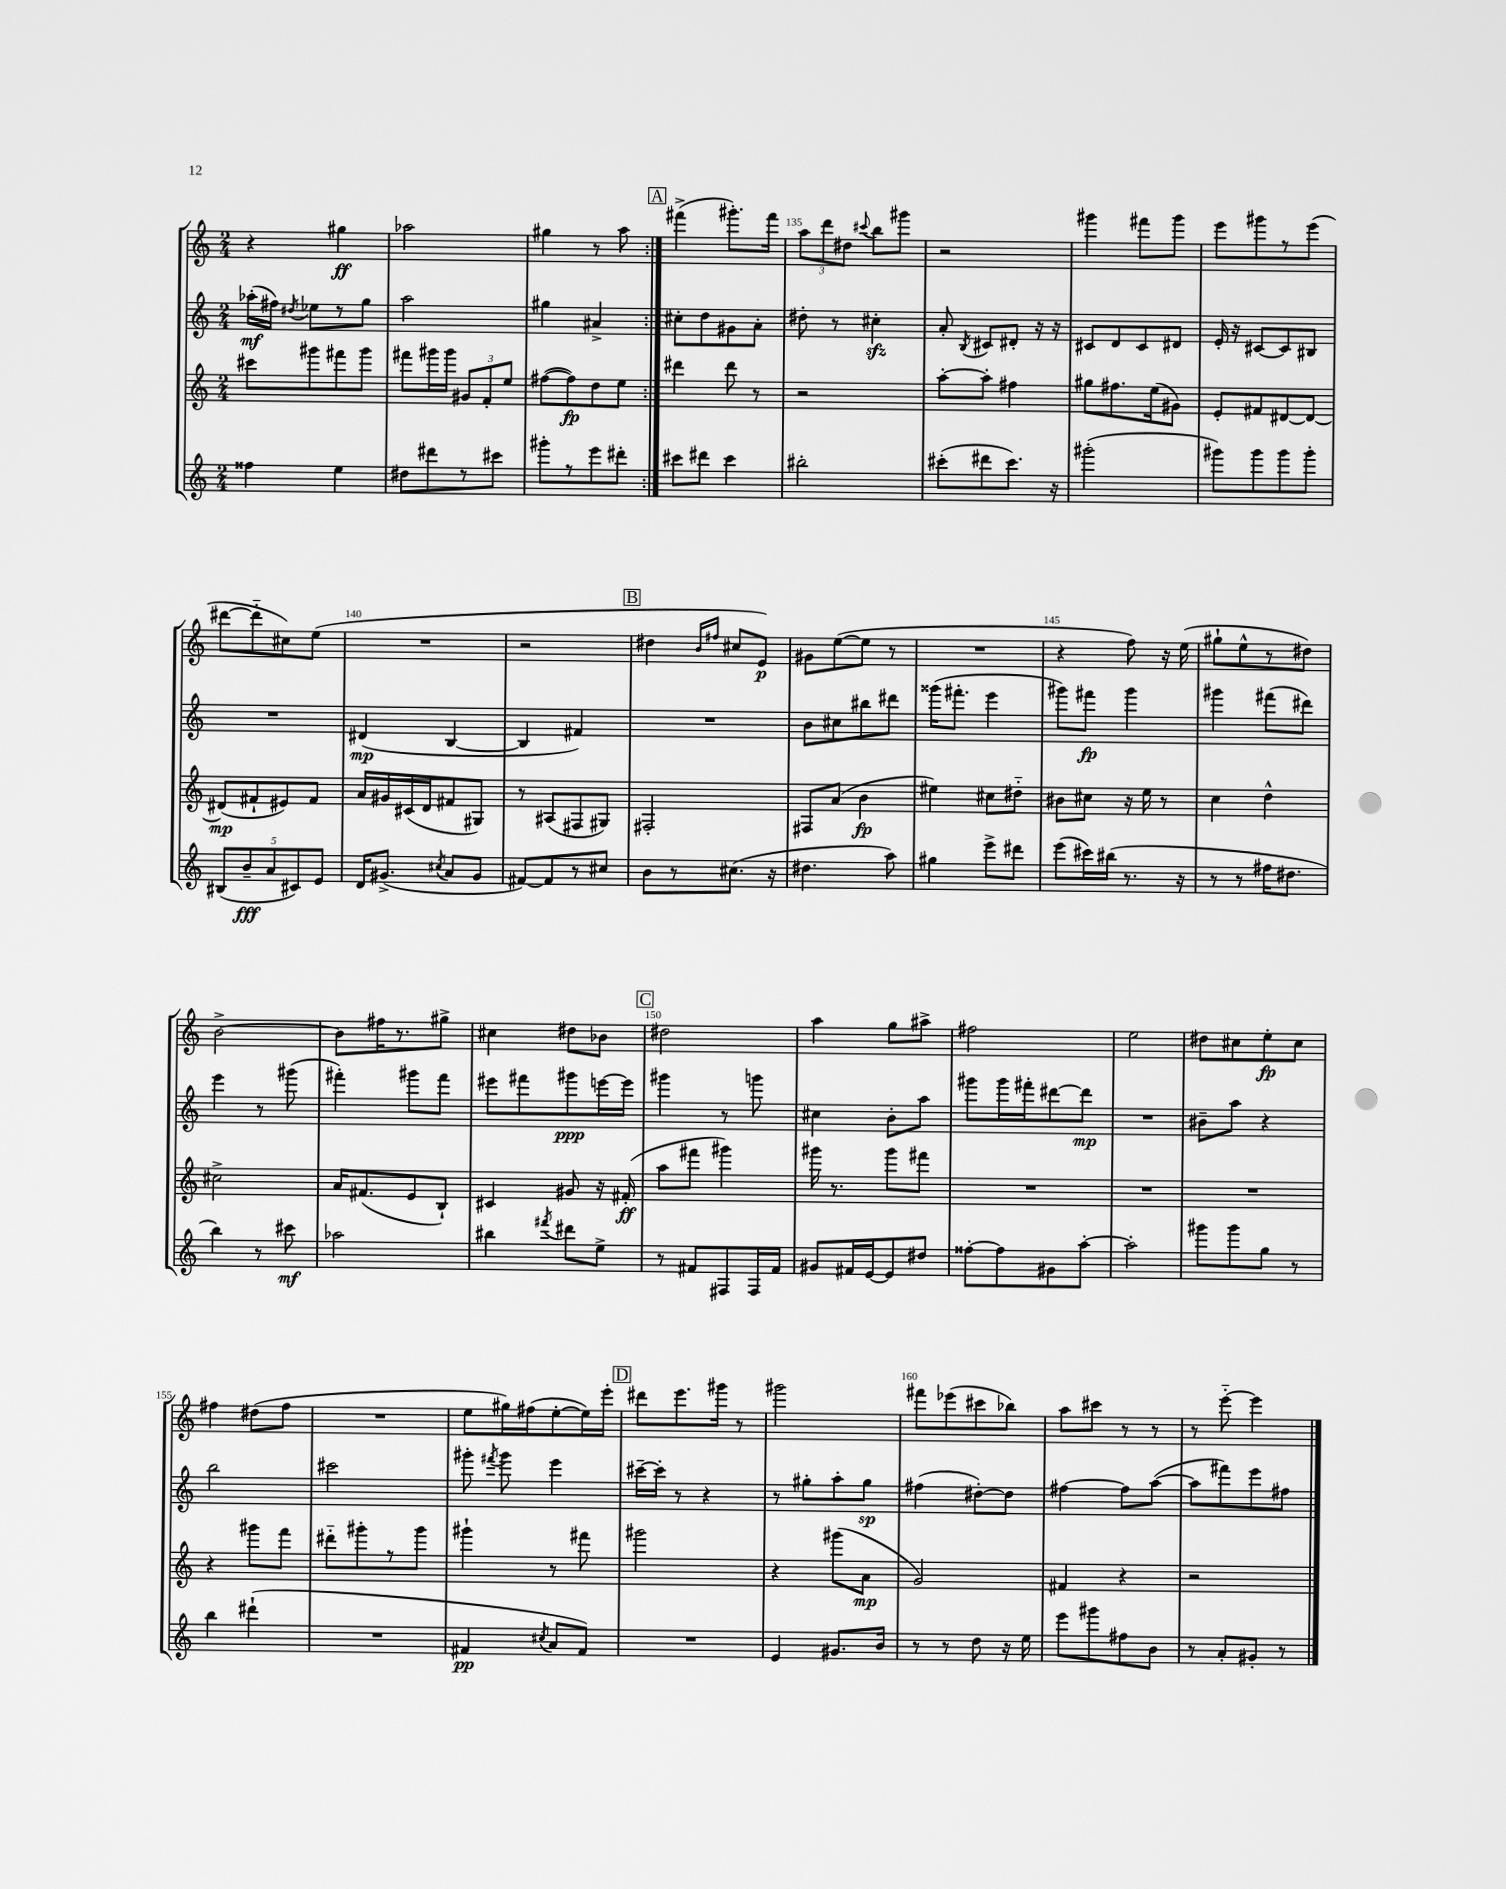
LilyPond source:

<<
\new StaffGroup <<
\new Staff = "s0" {
    \clef treble \key c \major \numericTimeSignature \time 2/4
    \autoBeamOff \repeat volta 2 { r4 gis''4\ff |
    aes''2 |
    gis''4 r8 a''8 | }
    \mark \markup { \box "A" } fis'''4->( gis'''8.[-.) fis'''16] |
    \tuplet 3/2 { a''8[ d'''8 dis''8] } \appoggiatura { cis'''8 } b''8[ gis'''8] |
    r2 |
    gis'''4 fis'''8[ gis'''8] |
    e'''8[ gis'''8 r8 e'''8]( |
    dis'''8[~ dis'''8-_ cis''8) e''8]( |
    R2 |
    r2 |
    \mark \markup { \box "B" } dis''4 \grace { b'16[ fis''16] } cis''8[ e'8]\p) |
    gis'8[ e''8~( e''8] r8 |
    R2 |
    r4 f''8) r16 e''16( |
    gis''8[-! e''8-^ r8 dis''8]) |
    b'2~-> |
    b'8[ fis''16 r8. gis''8]-> |
    cis''4 dis''8[ bes'8] |
    \mark \markup { \box "C" } dis''2 |
    a''4 g''8[ ais''8]-> |
    fis''2 |
    e''2 |
    dis''8[ cis''8 e''8-.\fp cis''8] |
    fis''4 dis''8[( fis''8] |
    R2 |
    e''8[ gis''16) fis''16( e''8~-. e''16) e'''16]-. |
    \mark \markup { \box "D" } dis'''8[ e'''8. gis'''16] r8 |
    gis'''2 |
    fis'''8[ ees'''8( cis'''8 bes''8]) |
    a''8[ cis'''8] r8 r8 |
    r8 e'''8~-_ e'''4 \bar "|." |
}
\new Staff = "s1" {
    \clef treble \key c \major \numericTimeSignature \time 2/4
    \autoBeamOff \repeat volta 2 { aes''16[-.\mf( fis''16]) \acciaccatura { dis''8 } ees''8[ r8 g''8] |
    a''2 |
    gis''4 ais'4-> | }
    \mark \markup { \box "A" } cis''8[-. d''8 gis'8 a'8]-. |
    dis''8-. r8 cis''4-.\sfz |
    a'8-. \acciaccatura { b8 } cis'8[ dis'8]-. r16 r16 |
    cis'8[ d'8 cis'8 dis'8] |
    e'16-. r16 cis'8[~ cis'8 bis8] |
    R2 |
    dis'4\mp( b4~ |
    b4 fis'4) |
    \mark \markup { \box "B" } R2 |
    b'8[ cis''8 bis''8 dis'''8] |
    gisis'''16[( fis'''8.]-. e'''4 |
    gis'''8[) fis'''8]\fp gis'''4 |
    gis'''4 fis'''8[( dis'''8]) |
    e'''4 r8 gis'''8( |
    fis'''4-.) gis'''8[ fis'''8] |
    eis'''8[ fis'''8 gis'''8\ppp e'''16~ e'''16] |
    \mark \markup { \box "C" } gis'''4 r8 g'''8 |
    cis''4 b'8[-. a''8] |
    gis'''8[ gis'''16 fis'''16-. dis'''8~ dis'''8]\mp |
    R2 |
    bis'8[-- a''8] r4 |
    b''2 |
    cis'''2 |
    gis'''8-. \acciaccatura { fis'''8 } gis'''8 e'''4 |
    \mark \markup { \box "D" } cis'''16[~-- cis'''16]-. r8 r4 |
    r8 gis''8[-. a''8-. gis''8]\sp |
    fis''4( dis''8[~-.) dis''8] |
    fis''4~ fis''8[ a''8]~( |
    a''8[ fis'''8) e'''8 fis''8] \bar "|." |
}
\new Staff = "s2" {
    \clef treble \key c \major \numericTimeSignature \time 2/4
    \autoBeamOff \repeat volta 2 { cis'''8[ gis'''8 fis'''8 gis'''8] |
    fis'''8[ gis'''16 gis'''16] \tuplet 3/2 { gis'8[ f'8-. e''8] } |
    fis''8[~( fis''8\fp) d''8 e''8] | }
    \mark \markup { \box "A" } dis'''4 dis'''8 r8 |
    r2 |
    a''8[~-. a''8]-. fis''4 |
    gis''8[ fis''8. e''16( gis'8]) |
    e'8[-. fis'8 dis'8~ dis'8]~ |
    dis'8[\mp( fis'8-! eis'8) fis'8] |
    a'16[ gis'16 cis'16( d'16 fis'8 gis8]) |
    r8 ais8[( fis8 gis8]) |
    \mark \markup { \box "B" } fis2-. |
    fis8[ a'8]( b'4\fp |
    eis''4) cis''8[ dis''8]-_ |
    bis'8[ cis''8] r16 e''16 r8 |
    c''4 d''4-^ |
    cis''2-> |
    a'16[ fis'8.( e'8 b8]-!) |
    cis'4 gis'8 r16 fis'16-.\ff( |
    \mark \markup { \box "C" } a''8[ fis'''8] gis'''4) |
    gis'''16 r8. gis'''8[ fis'''8] |
    R2 |
    R2 |
    R2 |
    r4 gis'''8[ f'''8] |
    dis'''8[-_ gis'''8-. r8 gis'''8] |
    gis'''4-! r8 fis'''8 |
    \mark \markup { \box "D" } gis'''2 |
    r4 gis'''8[( a'8]\mp |
    g'2) |
    fis'4 r4 |
    r2 \bar "|." |
}
\new Staff = "s3" {
    \clef treble \key c \major \numericTimeSignature \time 2/4
    \autoBeamOff \repeat volta 2 { fisis''4 e''4 |
    dis''8[ dis'''8 r8 cis'''8] |
    gis'''8[-. r8 e'''8 dis'''8]-. | }
    \mark \markup { \box "A" } cis'''8[ dis'''8] cis'''4 |
    bis''2-. |
    cis'''8[-.( dis'''8 cis'''8.]) r16 |
    gis'''2-.( |
    gis'''8[) gis'''8 gis'''8 gis'''8]-. |
    \tuplet 5/4 { bis8[( b'8--\fff a'8 cis'8) e'8] } |
    d'16[ gis'8.]->( \acciaccatura { cis''8 } a'8[ gis'8] |
    fis'8[~) fis'8 r8 cis''8] |
    \mark \markup { \box "B" } b'8[ r8 cis''8.]( r16 |
    dis''4. a''8) |
    gis''4 e'''8[-> dis'''8] |
    e'''8[( cis'''16) bis''16]( r8. r16 |
    r8 r8 fis''16[ dis''8.] |
    b''4) r8 cis'''8\mf |
    aes''2 |
    bis''4 \acciaccatura { fis'''8 } dis'''8[ e''8]-> |
    \mark \markup { \box "C" } r8 fis'8[ fis8 fis16 fis'16] |
    gis'8[ fis'16 e'16~ e'8 dis''8] |
    fisis''8[~-. fisis''8 gis'8 a''8]~-. |
    a''2-. |
    gis'''8[ gis'''8 g''8] r8 |
    b''4 dis'''4-!( |
    R2 |
    fis'4\pp \acciaccatura { cis''8 } a'8[ fis'8]) |
    \mark \markup { \box "D" } R2 |
    e'4 gis'8.[ b'16] |
    r8 r8 d''8 r16 e''16 |
    e'''8[ gis'''8 fis''8 b'8] |
    r8 a'8[-. gis'8]-. r8 \bar "|." |
}
>>
>>
\layout { \context { \Score currentBarNumber = #131 \override BarNumber.break-visibility = ##(#f #t #t) barNumberVisibility = #(every-nth-bar-number-visible 5) } }
